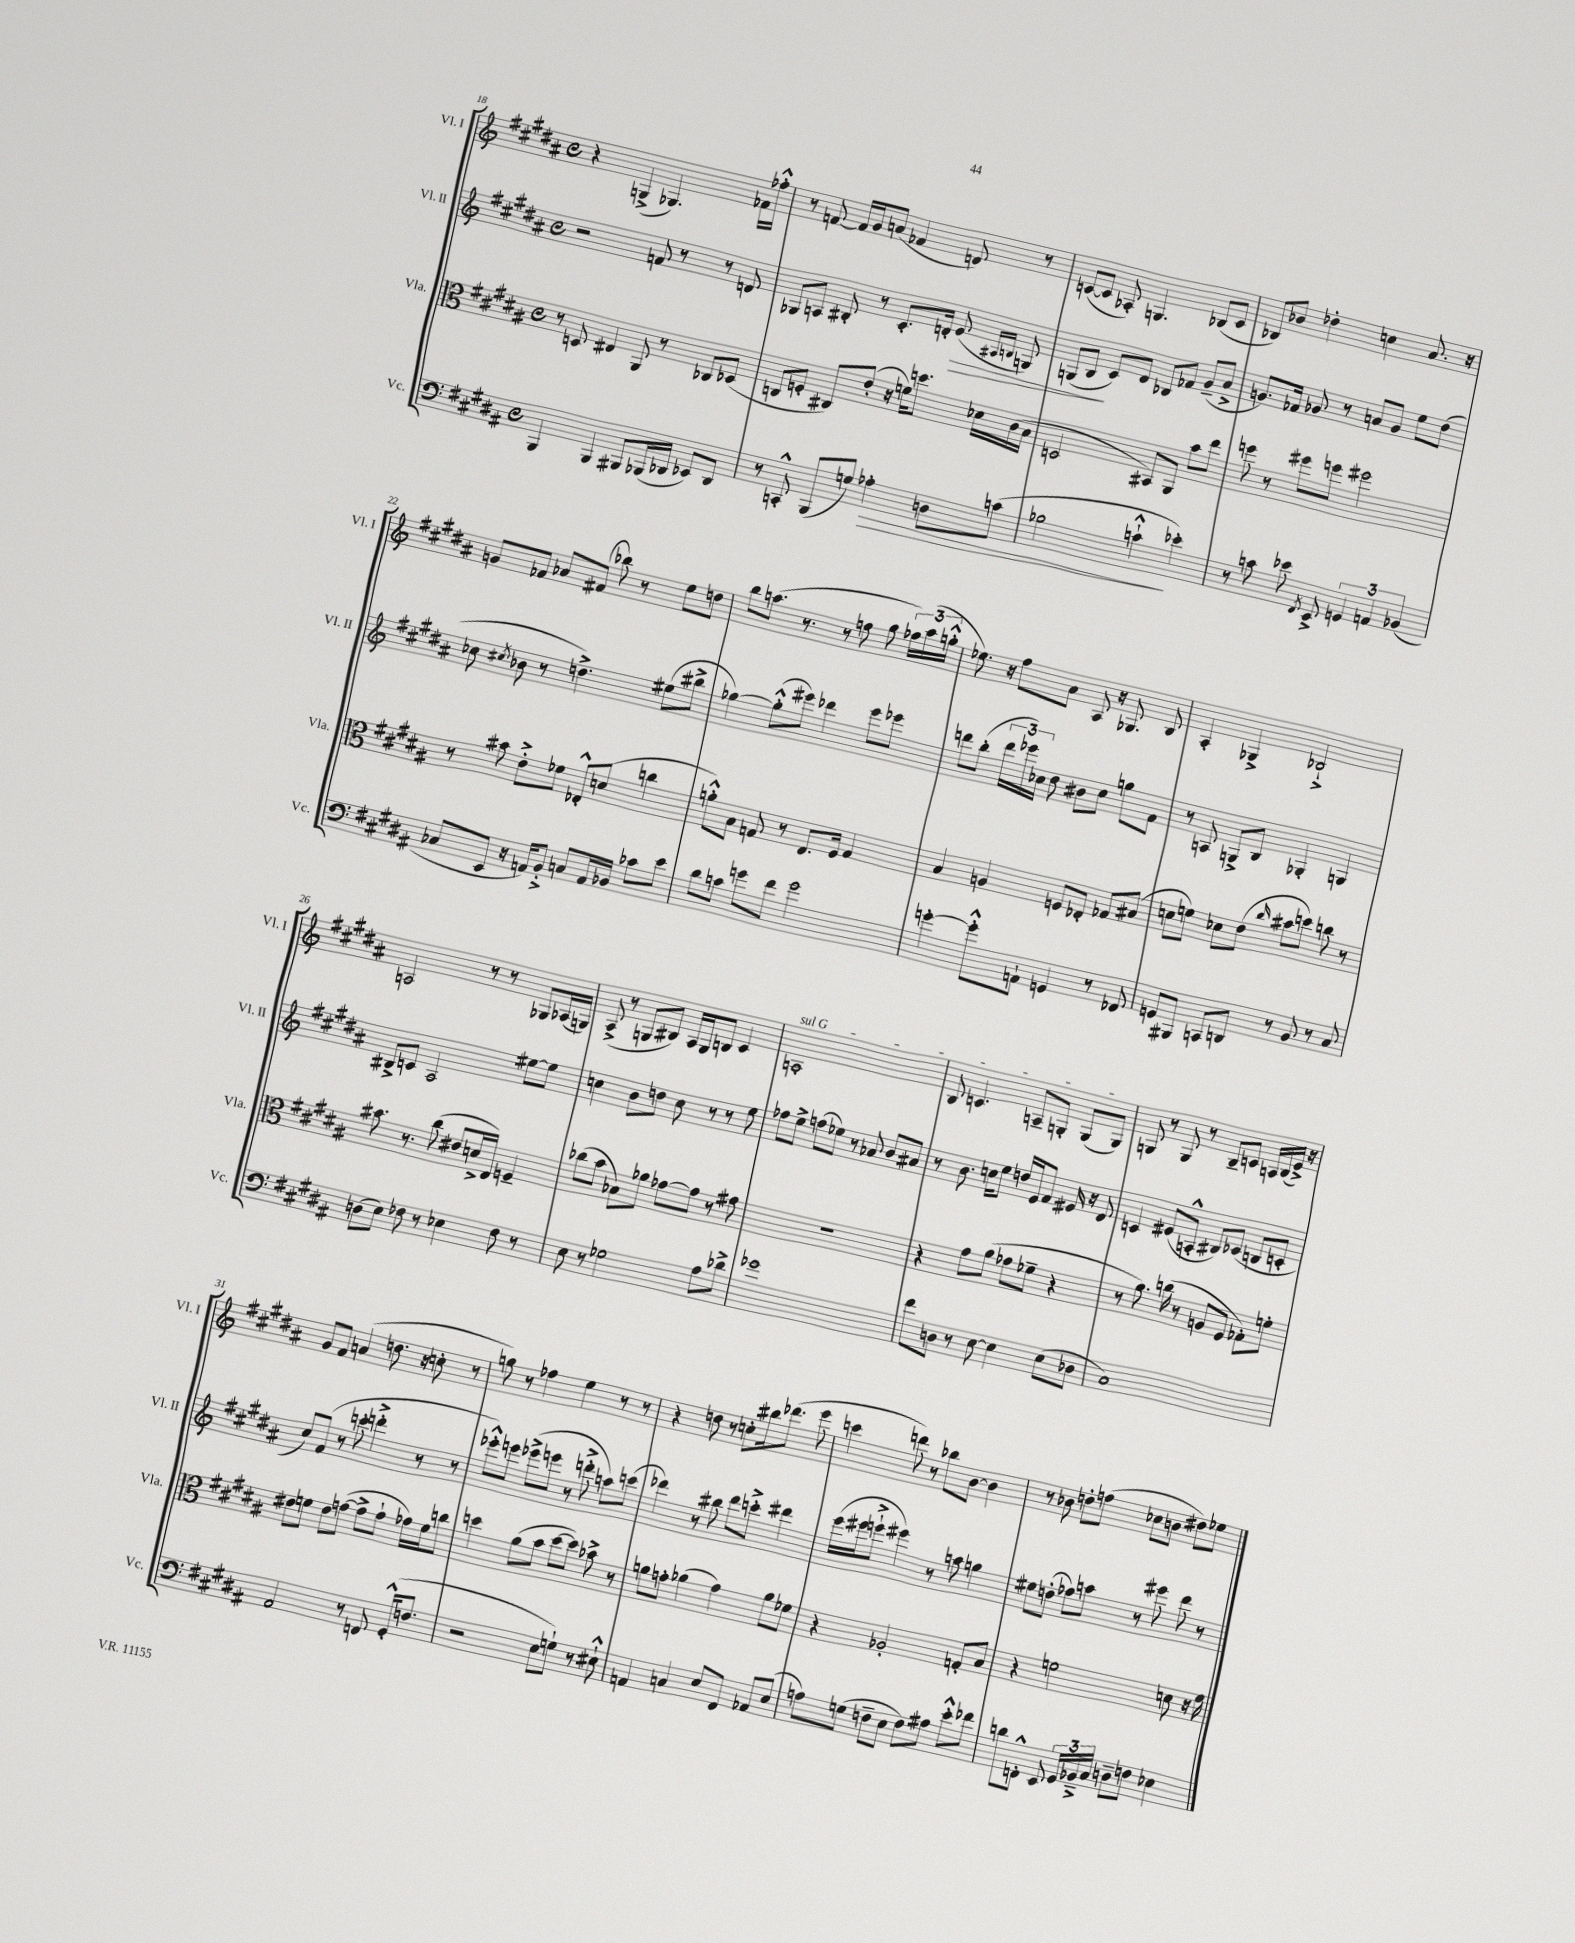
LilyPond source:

<<
\new StaffGroup <<
\new Staff = "s0" \with { instrumentName = "Vl. I" shortInstrumentName = "Vl. I" } {
    \clef treble \key b \major \defaultTimeSignature \time 4/4
    \autoBeamOff r4 g4->( ges4.) fes'16[ fes''16]-.-^ |
    r8 f'8~ f'16[ gis'16 a'8]( fes'4 d'8) r8 |
    c'8[~( c'8] aes8-.) g4. bes8[( c'8] |
    bes8[) bes'8] des''4-. c''4 ais'8. r16 |
    g'8[ fes'8] aes'8[ fis'8]( bes''8) r8 e''8[ d''8] |
    b''8[ a''8.]( r8. r8 f''8 gis''8 \tuplet 3/2 { fes''16[) a''16( g''16]-.-^ } |
    ees''8.) r16 fis''8[ ais'8] ais8 r16 ges8. b8 |
    ais4-. ges4-> bes2-!-> |
    a2 r8 r8 ges8[ aes16( g16]) |
    ais8->( r8 g8[ bis8]) ais16[ g16 b8] cis'4 |
    \once \override TextSpanner.bound-details.left.text = \markup { \italic "sul G" } a1-.\startTextSpan |
    b8 c'4. a8[-- g8]-. g8[( g8]\stopTextSpan) |
    g8 r8 g8 r8 b8[-- c'8] a16[ b16( e'16]->) r16 |
    gis'8[ fis'8] a'4( d''8. r16 c''8-. r8 |
    g''8) r8 fes''4 e''4 r8 r8 |
    r4 d''8 r8 c''8[-. bis''16 des'''8.]( e'''8 |
    c'''4 d'''8) r8 bes''8[ b'8]~ b'4 |
    r8 bes'8 d''8[-. f''8]( ces''8[ b'8] dis''8[) ees''8] \bar "|." |
}
\new Staff = "s1" \with { instrumentName = "Vl. II" shortInstrumentName = "Vl. II" } {
    \clef treble \key b \major \defaultTimeSignature \time 4/4
    \autoBeamOff r2 f'8 r8 r8 d'8 |
    ges8[ a8] bis8-. r8 cis'8.[-. d'16]-. e'8\>( \grace { ais16[ b16] } g8) |
    g8[( b8]\! cis'8[) dis'8] bes8[ fes'8] gis'8[--( ais'8]-> |
    g'8.[) fes'16] ges'8 r8 a'8[ ges'8] e''8[ dis''8]( |
    ces''8 \acciaccatura { cis''8 } bes'8 r8 d''4.->) eis''8[( bis''8]-> |
    ges''4~) ges''8[-.-^( eis'''8]) des'''4 eis'''8[ ees'''8] |
    d'''8[ b''8]-.( \tuplet 3/2 { d'''16[ ees'''16) ces''16] } dis''8 bis'8[ ces''8] g''8[ fis'8] |
    r8 a8 g8[-> b8] ges4-. g4 |
    bis8[-> c'8] ais2 eis''8[~ eis''8] |
    c''4 b'8[ d''8] c''8 r8 r8 e''8 |
    fes''8[ e''8]-> f''8[( ees''8]) r8 aes'8 b'8[ ais'8] |
    r8 b'8. c''16[ e''8] d''16[ e'16 fis'8] eis'16 r16 dis'8 |
    c'4 eis'8[( a8]-.-^ bis8[) ces'8]( b8[ c'8]-. |
    cis''8[) fis'8]( r8 c'''8-. d'''4-.-> r8 r8 |
    ees'''8[-.-^) e'''8] ees'''8[->( e'''8] r8 d'''8-.-> a''8[) c'''8]( |
    des'''4) r8 bis''8 des'''8[ c'''8]-.-> dis'''4 |
    e'''16[( eis'''16 e'''8]-!-> eis'''4) r8 a''8 g''4 |
    eis''8[ d''8]-.( fes''8[) a''8] r8 eis'''8 dis'''8 r8 \bar "|." |
}
\new Staff = "s2" \with { instrumentName = "Vla." shortInstrumentName = "Vla." } {
    \clef alto \key b \major \defaultTimeSignature \time 4/4
    \autoBeamOff r8 d8 eis4 ais,8 r8 ces8[ des8]( |
    c8[ f8]-. cis8[) e'8]-.( r16 f'16[) d''8.] des'16[ cis'16( b16] |
    d2 bis,8[) ais,8] b'8[ e''8] |
    f''8 r8 fis''8[ f''8] fis''2 |
    r8 bis'8 e'8[-.-> fes'8] ees8[-.-^ d'8]( c''4 |
    a'8[-.-^) b8] g8 r8 e8.[ fis16] g4 |
    b4 a4 f8[ ees8]-. ges8[ bis8]( |
    d'8[ f'8]) des'8[ e'8]( \grace { cis''16 } bis'8[ d''8]) c''8 r8 |
    bis'8. r8. cis''8( eis'8[ d'16-> e16]) f4-- |
    ces''8[( b'8] bes8[) aes'8] ges'8[~ ges'8] r8 gis'8 |
    R1 |
    r4 gis'8[ ais'8]( ges'8[ fes'8]-- r4 |
    r8 ais'8.) c''16( r8 a8[ fis8] ges8[-.) f'8]-. |
    eis'8[ f'8] eis'8[ g'8]~( g'8[-> g'8]-! ges'16[) f'16 c''8] |
    d''4 ais'8[( b'8] d''8[~ d''8]) bes'8-> r8 |
    a'8[ g'8]-. aes'4( g'4) aes'8[ fes'8] |
    r4 aes2-. g8[-. b8] |
    r4 f'2 d'8 r16 f'16 \bar "|." |
}
\new Staff = "s3" \with { instrumentName = "Vc." shortInstrumentName = "Vc." } {
    \clef bass \key b \major \defaultTimeSignature \time 4/4
    \autoBeamOff b,,4 b,,4 bis,,8[ bes,,16( des,16] ees,8[) des,8] |
    r8 c,8-.-^ b,,8[( g8]) aes4-.\> d8[ c'8]( |
    bes2 c'4-!-^\! ees'4-.) |
    r8 c'8 ees'8 \acciaccatura { fis,8 } e,8-> \tuplet 3/2 { g,4 a,4 bes,4( } |
    ces8[ e,8] r16 a,16[) b,8]-.-> c8[ a,16 bes,16] ces'8[ e'8] |
    dis'8[ c'8] g'8[ fis'8] g'2 |
    g'4~-. g'8[-.-^ a,8]-! g,4 r8 fes,8 |
    g,8[ bis,,8] c,8[ d,8] r8 b,8 r8 cis8 |
    d8[( e8]) fes8 r8 ees4 fes8 r8 |
    e8 r8 ges2 ais8[ des'8]-> |
    ges'1 |
    fis'8[ d8] r8 e8~ e4 e8[( des8] |
    cis1) |
    ais,2 r8 f,8 gis,16[-.-^( f8.] |
    r2 e8[ g8]-!) r8 eis8-!-^ |
    a,4 c4 e8[ fis,8] aes,8[ e8]( |
    a8[) g8]( f8[-- e8] f8[) ais8] e'8[-.-^ fes'8] |
    d'8[ f,8]-.-^ e,8 \tuplet 3/2 { gis,16[ bes,16---> cis16] } d8[-- f8] ees4 \bar "|." |
}
>>
>>
\layout { \context { \Score currentBarNumber = #18 } }
